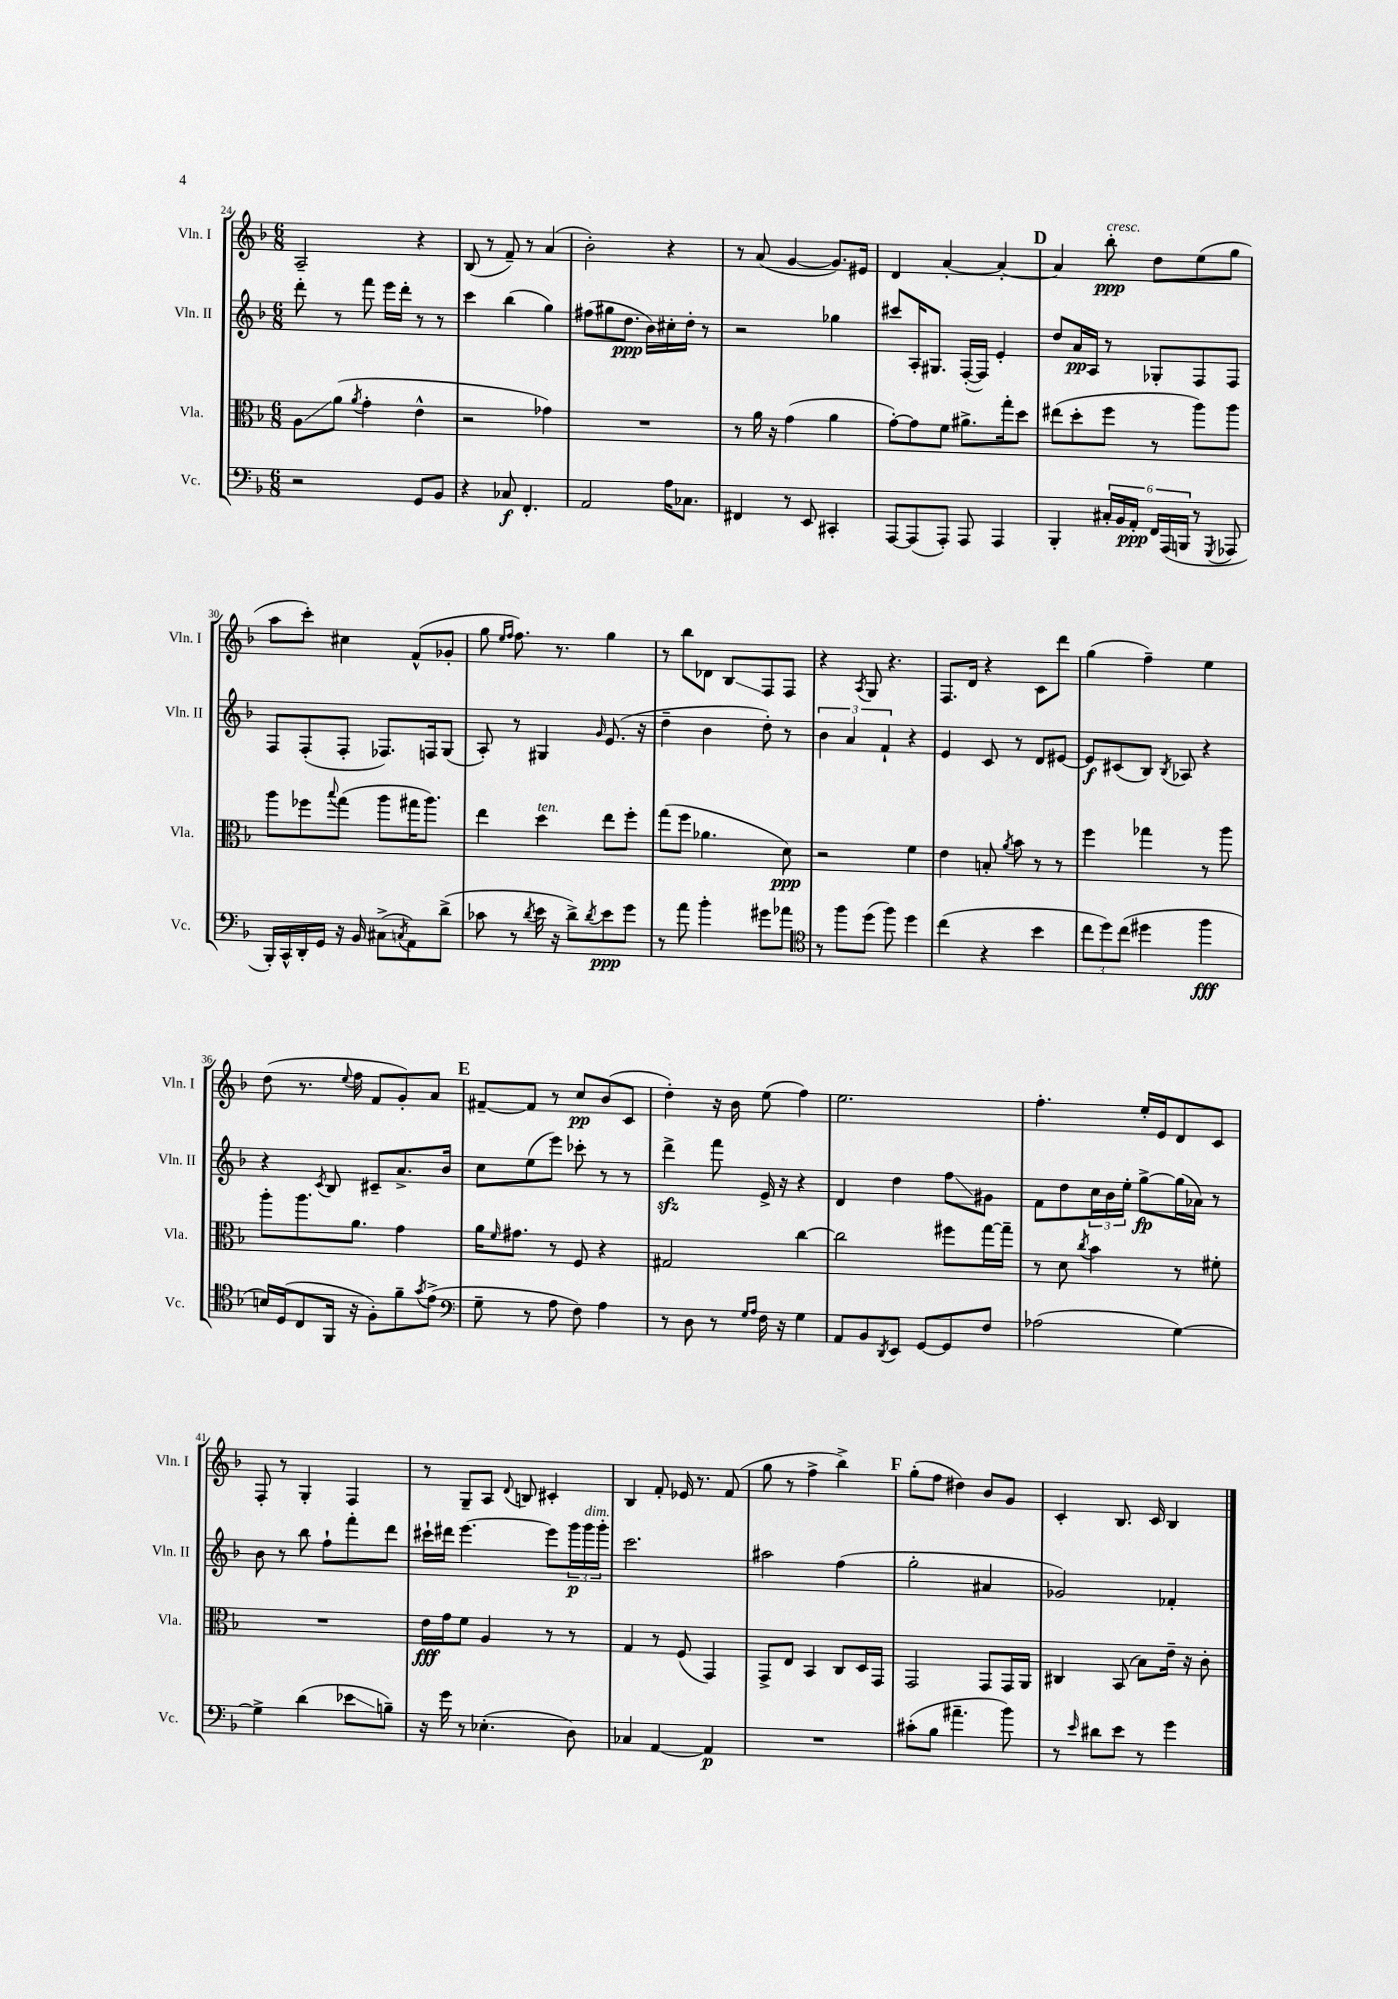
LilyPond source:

<<
\new StaffGroup <<
\new Staff = "s0" \with { instrumentName = "Vln. I" shortInstrumentName = "Vln. I" } {
    \clef treble \key f \major \numericTimeSignature \time 6/8
    a2-- r4 |
    bes8( r8 f'8--) r8 a'4( |
    bes'2-.) r4 |
    r8 a'8( g'4~ g'8.) eis'16 |
    d'4 a'4~-. a'4~-. |
    \mark \markup { \bold "D" } a'4 bes''8-.\ppp^\markup { \italic "cresc." } d''8 e''8( g''8 |
    a''8 c'''8-.) cis''4 f'8-^( ges'8-. |
    g''8 \grace { e''16 f''16 } f''8.) r8. g''4 |
    r8 bes''8 des'8 bes8\glissando f8 f8 |
    r4 \acciaccatura { a8 } g8 r4. |
    f8. d'16 r4 c'8 d'''8 |
    g''4( f''4--) e''4 |
    d''8( r8. \appoggiatura { e''8 } f''16 f'8 g'8-.) a'8 |
    \mark \markup { \bold "E" } fis'8~-- fis'8 r8 c''8\pp bes'8( c'8 |
    d''4-.) r16 bes'16 e''8( f''4) |
    e''2. |
    f''4.-. e''16-. e'16 d'8 c'8 |
    f8-. r8 g4-. f4 |
    r8 g8-- a8 \appoggiatura { d'8 } b8 cis'4-. |
    bes4 f'8-. ees'16 r8. f'8( |
    g''8 r8 f''4-> bes''4->) |
    \mark \markup { \bold "F" } g''8-.( f''8 dis''4) bes'8 g'8 |
    c'4-. bes8. c'16 bes4 \bar "|." |
}
\new Staff = "s1" \with { instrumentName = "Vln. II" shortInstrumentName = "Vln. II" } {
    \clef treble \key f \major \numericTimeSignature \time 6/8
    d'''8-. r8 f'''8 e'''16 d'''16-. r8 r8 |
    c'''4 bes''4( g''4) |
    fis''8( gis''8 d''8.\ppp bes'16) cis''16-. d''16-. r8 |
    r2 ges''4 |
    cis'''8 a16-. gis8. f16~-.( f16) e'4-. |
    \mark \markup { \bold "D" } d''8 a'16\pp a16 r8 ges8-. f8 f8 |
    f8 f8-.( f8-. fes8.) f16 g8( |
    a8-.) r8 gis4 \grace { g'16 } e'8.( r16 |
    d''4-- bes'4 d''8-.) r8 |
    \tuplet 3/2 { bes'4 a'4 f'4-! } r4 |
    e'4 c'8 r8 d'8 eis'8~ |
    eis'8\f cis'8( bes8) \acciaccatura { bes8 } aes8 r4 |
    r4 \acciaccatura { c'8 } bes8 cis'8-- a'8.-> bes'16 |
    \mark \markup { \bold "E" } c''8 e''8( e'''8) ces'''8-. r8 r8 |
    d'''4->\sfz f'''8 e'16-> r16 r4 |
    d'4 d''4 f''8\glissando gis'8 |
    f'8 d''8 \tuplet 3/2 { c''16 bes'16 e''16-. } g''8~->\fp g''16( aes'16) r8 |
    bes'8 r8 bes''8 f''8-! f'''8-. d'''8 |
    cis'''16-! dis'''16 e'''4.~ e'''8 \tuplet 3/2 { g'''16\p g'''16^\markup { \italic "dim." } g'''16-. } |
    c'''2. |
    ais''2 f''4( |
    \mark \markup { \bold "F" } g''2-. ais'4 |
    ges'2) fes'4-. \bar "|." |
}
\new Staff = "s2" \with { instrumentName = "Vla." shortInstrumentName = "Vla." } {
    \clef alto \key f \major \numericTimeSignature \time 6/8
    a8\glissando a'8( \acciaccatura { a'8 } g'4-. e'4-^ |
    r2 ges'4) |
    R2. |
    r8 a'16 r16 g'4( a'4 |
    g'8~-.) g'8 f'8 ais'8.-> g''16-. d''8 |
    \mark \markup { \bold "D" } eis''8( d''8-. f''8 r8 a''8) a''8 |
    a''8 fes''8 \appoggiatura { bes''8 } g''8( a''8 gis''16 a''8.) |
    e''4 d''4^\markup { \italic "ten." } e''8 f''8-. |
    g''8( f''8 aes'4. d'8\ppp) |
    r2 f'4 |
    e'4 b8-. \acciaccatura { a'8 } bes'8 r8 r8 |
    f''4 ges''4 r8 a''8 |
    a''8-. a''8. a'8. g'4 |
    \mark \markup { \bold "E" } a'16 \grace { f'16 } gis'8. r8 f8 r4 |
    gis2 c''4~ |
    c''2 fis''8 g''16~ g''16-- |
    r8 d'8 \acciaccatura { c''8 } bes'4 r8 fis'8-. |
    R2. |
    e'16\fff g'16 f'8 a4 r8 r8 |
    g4 r8 f8( g,4) |
    g,8-> e8 bes,4 c8 d16 g,16 |
    \mark \markup { \bold "F" } g,2 g,8 g,16 a,16 |
    cis4 bes,8( bes8) e'16-- r16 c'8-. \bar "|." |
}
\new Staff = "s3" \with { instrumentName = "Vc." shortInstrumentName = "Vc." } {
    \clef bass \key f \major \numericTimeSignature \time 6/8
    r2 g,8 bes,8 |
    r4 ces8\f f,4.-. |
    a,2 a16 ces8. |
    fis,4 r8 e,8 cis,4-. |
    a,,8~ a,,8( a,,8-.) a,,8 a,,4 |
    \mark \markup { \bold "D" } bes,,4-. \tuplet 6/4 { cis16-. bes,16 a,16-.\ppp f,16 a,,16( b,,16 } r8 \acciaccatura { g,,8 } aes,,8 |
    bes,,16-.) c,16-^ d,16-. g,16 r16 bes,16 cis8->( \acciaccatura { c8 } a,8) d'8->( |
    ces'8 r8 \acciaccatura { d'8 } e'16 r16 d'8->) \acciaccatura { d'8 } e'8\ppp g'8 |
    r8 a'8 bes'4-. gis'8 aes'8 |
    \clef tenor r8 f''8 d''8( f''8) d''4 |
    c''4( r4 bes'4 |
    \tuplet 3/2 { c''8 d''8) c''8( } dis''4 f''4\fff |
    b16) d16( c8 f,16 r16 f8-.) f'8-- \acciaccatura { g'8 } e'8->( |
    \mark \markup { \bold "E" } \clef bass g8-- r8 a8 f8) a4 |
    r8 d8 r8 \grace { g16 a16 } f16 r16 g4 |
    a,8 bes,8 \acciaccatura { d,8 } e,8 g,8~ g,8 f8 |
    aes2( g4~) |
    g4-> d'4( ees'8\glissando b8--) |
    r16 g'16 r8 ees4.-.( d8) |
    ces4 a,4~ a,4\p |
    R2. |
    \mark \markup { \bold "F" } cis'8-.( bes8 ais'4.-- bes'8) |
    r8 \grace { e'16 } dis'8 e'8 r8 g'4 \bar "|." |
}
>>
>>
\layout { \context { \Score currentBarNumber = #24 } }
